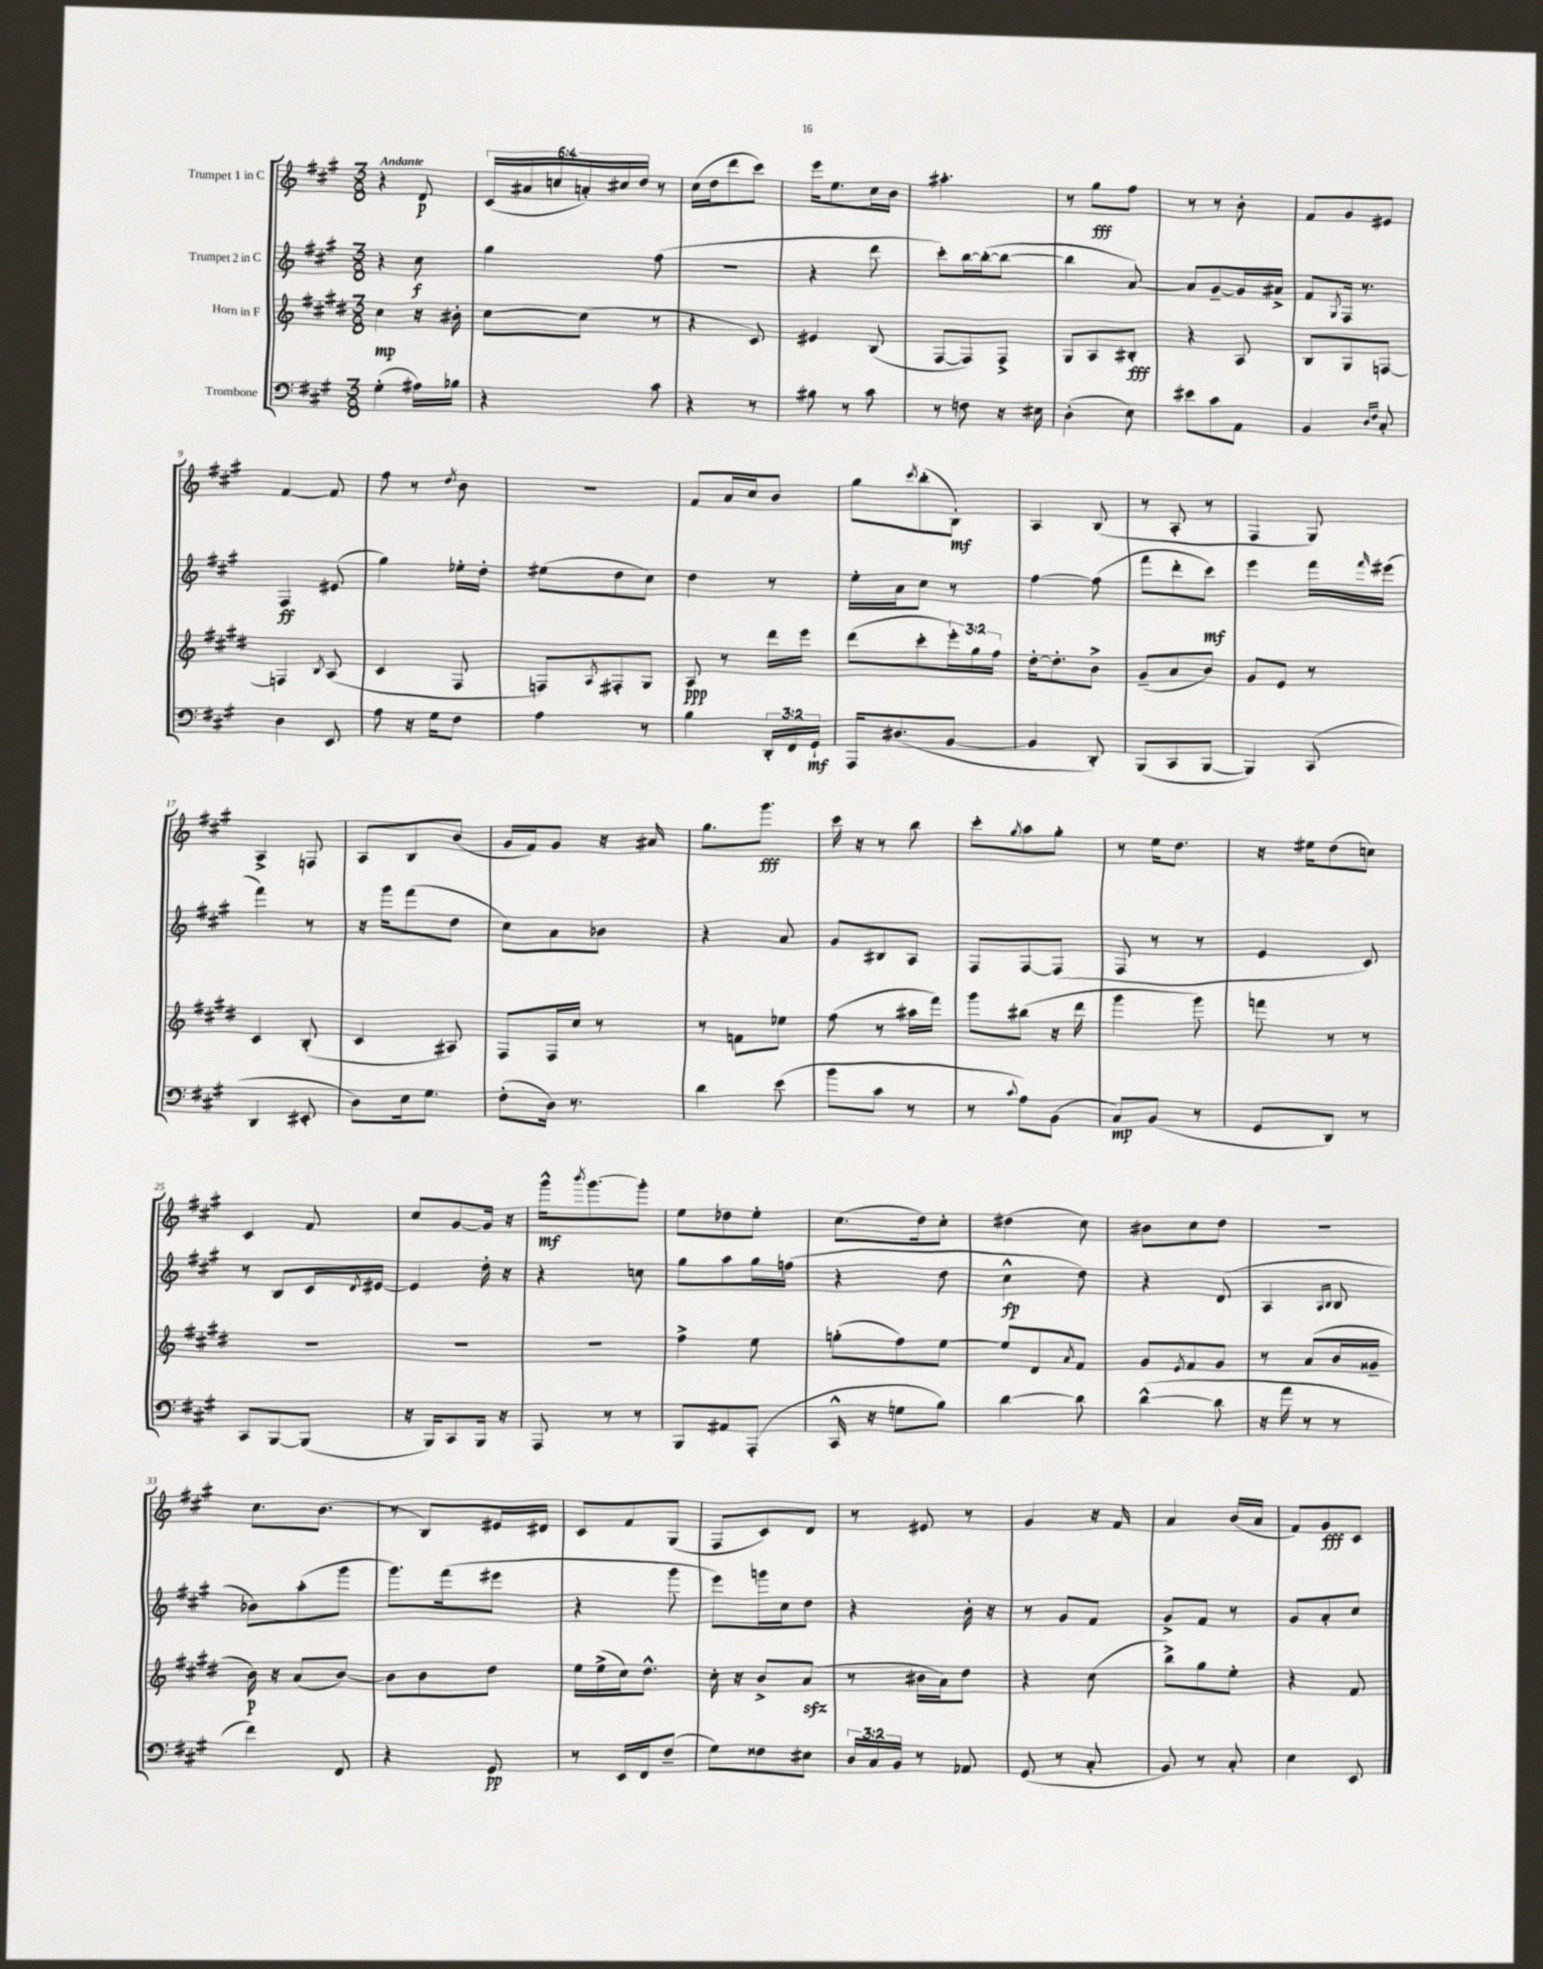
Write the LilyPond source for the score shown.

<<
\new StaffGroup <<
\new Staff = "s0" \with { instrumentName = "Trumpet 1 in C" } {
    \clef treble \key a \major \numericTimeSignature \time 3/8 \override Staff.TupletNumber.text = #tuplet-number::calc-fraction-text \tempo "Andante"
    r4 d'8\p |
    \tuplet 6/4 { cis'16( ais'16 c''16 a'16-.) cis''16 d''16 } r8 |
    cis''16( d''16 d'''8 cis'''8) |
    e'''16 e''8. cis''16 b'16 |
    ais''4.-. |
    r8 gis''8\fff fis''8 |
    r8 r8 b'8-. |
    fis'8 gis'8 eis'8 |
    fis'4~ fis'8 |
    fis''8 r8 \acciaccatura { d''8 } b'8 |
    R4. |
    fis'8 a'16 cis''16 b'8 |
    gis''8 \acciaccatura { cis'''8 } b''8-.( b8-.\mf) |
    a4 b8( |
    r8 a8-. r8 |
    fis4 gis8) |
    a4-> f8 |
    a8 b8 b'8( |
    gis'16 fis'16) gis'8 r16 ais'16 |
    gis''8. gis'''8.\fff |
    cis'''16 r16 r8 b''8 |
    cis'''8-. \acciaccatura { gis''8 } a''8 gis''8-. |
    r8 e''16 d''8. |
    r16 eis''16 d''8( c''8) |
    cis'4 fis'8 |
    cis''8 gis'8~ gis'16 r16 |
    gis'''16-^\mf \acciaccatura { b'''8 } gis'''8.~ gis'''8-. |
    e''8 des''8 e''8-. |
    cis''8.( d''16) cis''8-. |
    dis''4( cis''8) |
    bis'8 cis''8 d''8 |
    R4. |
    cis''8. b'8.( |
    r8 b8) eis'16 dis'16 |
    cis'8 fis'8 gis8( |
    fis8 cis'8) d'8 |
    r8 eis'8 r8 |
    gis'4 r16 fis'16 |
    a'4 b'16( a'16 |
    fis'8) gis'8\fff cis'8 \bar "|." |
}
\new Staff = "s1" \with { instrumentName = "Trumpet 2 in C" } {
    \clef treble \key a \major \numericTimeSignature \time 3/8
    r4 cis''8\f |
    gis''4 fis''8( |
    R4. |
    r4 d'''8 |
    cis'''8-.) b''16~ b''16~-.( b''8~ |
    b''4 a'8~) |
    a'8 gis'8~-- gis'16 ais'16-> |
    fis'8 \acciaccatura { gis8 } fis16 r8. |
    fis4\ff eis'8( |
    gis''4) ees''16-. d''16-. |
    eis''8( d''8 cis''8) |
    d''4 r8 |
    e''16-. a'16 cis''8 r8 |
    fis''4~ fis''8( |
    fis'''8 d'''8-. cis'''8\mf) |
    e'''4 fis'''16 \grace { fis'''16 } eis'''16( |
    fis'''4) r8 |
    r16 gis'''16 fis'''8( d''8 |
    cis''8) a'8 bes'8 |
    r4 a'8 |
    gis'8 bis8 a8 |
    fis8 fis8~ fis8( |
    fis8 r8 r8 |
    e'4 cis'8) |
    r8 b8 cis'16 \acciaccatura { d'8 } eis'16~ |
    eis'4 d''16-. r16 |
    r4 c''8 |
    gis''8 a''8 gis''16 f''16( |
    r4 d''8 |
    cis''4-^\fp d''8) |
    r4 d'8( |
    a4 \grace { a16 b16 } b8 |
    bes'8) a''8-.( gis'''8 |
    gis'''8.) fis'''16( eis'''8 |
    r4 gis'''8 |
    e'''8) g'''16 cis''16 d''8 |
    r4 b'16-. r16 |
    r8 gis'8 fis'8 |
    gis'8-> fis'8 r8 |
    gis'8 a'8-. cis''8 \bar "|." |
}
\new Staff = "s2" \with { instrumentName = "Horn in F" } {
    \clef treble \key e \major \numericTimeSignature \time 3/8 \override Staff.TupletNumber.text = #tuplet-number::calc-fraction-text
    cis''4\mp r16 bis'16-. |
    cis''8~ cis''8( r8 |
    r4 cis'8) |
    eis'4 b8( |
    fis8~ fis8) fis8-> |
    gis8 a8 bis8-.\fff |
    r4 a8 |
    b8 gis8 f8~ |
    f4 \acciaccatura { b8 } a8( |
    cis'4 fis8 |
    f8) \acciaccatura { a8 } fis8-. gis8 |
    a8\ppp r8 dis'''16 e'''16 |
    dis'''8( cis'''8-. \tuplet 3/2 { e'''16-.) gis''16 fis''16 } |
    dis''16~-. dis''8.-. b'8-> |
    gis'8--( a'8 b'8) |
    gis'8 e'8 r8 |
    cis'4 b8-.( |
    cis'4 ais8) |
    fis8 fis16 cis''16 r8 |
    r8 f'8 ees''8 |
    fis''8( r8 ais''16 fis'''16) |
    gis'''8 bis''8( r16 dis'''16 |
    gis'''4 gis'''8) |
    f'''8 r8 r8 |
    R4. |
    R4. |
    R4. |
    fis''4-> e''8 |
    g''8-.( fis''8) e''8~ |
    e''8 dis'8 \acciaccatura { a'8 } fis'8 |
    gis'8 \acciaccatura { e'8 } fis'8 gis'8 |
    r8 a'8( b'16 gisis'16-- |
    b'16\p) r16 a'8( b'8~) |
    b'8 b'8 dis''8 |
    e''16 e''16->( cis''16) dis''8.-^ |
    cis''16-. r16 b'8-> a'8\sfz( |
    r8 bis'16 a'16) dis''8 |
    r4 cis''8( |
    b''8->) gis''8 e''8-. |
    r4 fis'8 \bar "|." |
}
\new Staff = "s3" \with { instrumentName = "Trombone" } {
    \clef bass \key a \major \numericTimeSignature \time 3/8 \override Staff.TupletNumber.text = #tuplet-number::calc-fraction-text
    gis4-.( ais16) bes16 |
    r4 cis'8 |
    r4 r8 |
    bis8 r8 cis'8 |
    r8 f8 r16 eis16 |
    d4-.( e8) |
    eis'8 cis'8 a,8 |
    b,4 \grace { d16 fis16 } cis8-. |
    d4 e,8 |
    a8 r16 gis16 fis8 |
    a4 r8 |
    b4 \tuplet 3/2 { d,16-. fis,16 gis,16-!\mf } |
    a,,16 dis8.( b,8~ |
    b,4 d,8-.) |
    b,,8( cis,8 b,,8~ |
    b,,4) cis,8( |
    d,4 eis,8-. |
    d8) e16 gis8. |
    fis8-.( d16) r8. |
    d'4 e'8( |
    b'8 cis'8 r8 |
    r8 \appoggiatura { cis'8 } a8) b,8( |
    cis8\mp) b,8( r8 |
    gis,8 d,8) r8 |
    cis,8 b,,8~ b,,8( |
    r16 b,,16) cis,8 b,,16 r16 |
    a,,8 r8 r8 |
    b,,8 ais,8 a,,8-.( |
    cis,16-^ r16 g8 b8) |
    d'4~ d'8 |
    d'4~-^( d'8 |
    r16 a'16 r8 r8 |
    fis'4) fis,8 |
    r4 gis,8\pp |
    r8 e,16 fis,16 fis8--( |
    gis8) fisis8 eis8 |
    \tuplet 3/2 { d16 cis16 b,16 } r8 aes,8 |
    gis,8( r8 cis8-. |
    b,8) r8 cis8-. |
    e4 e,8 \bar "|." |
}
>>
>>
